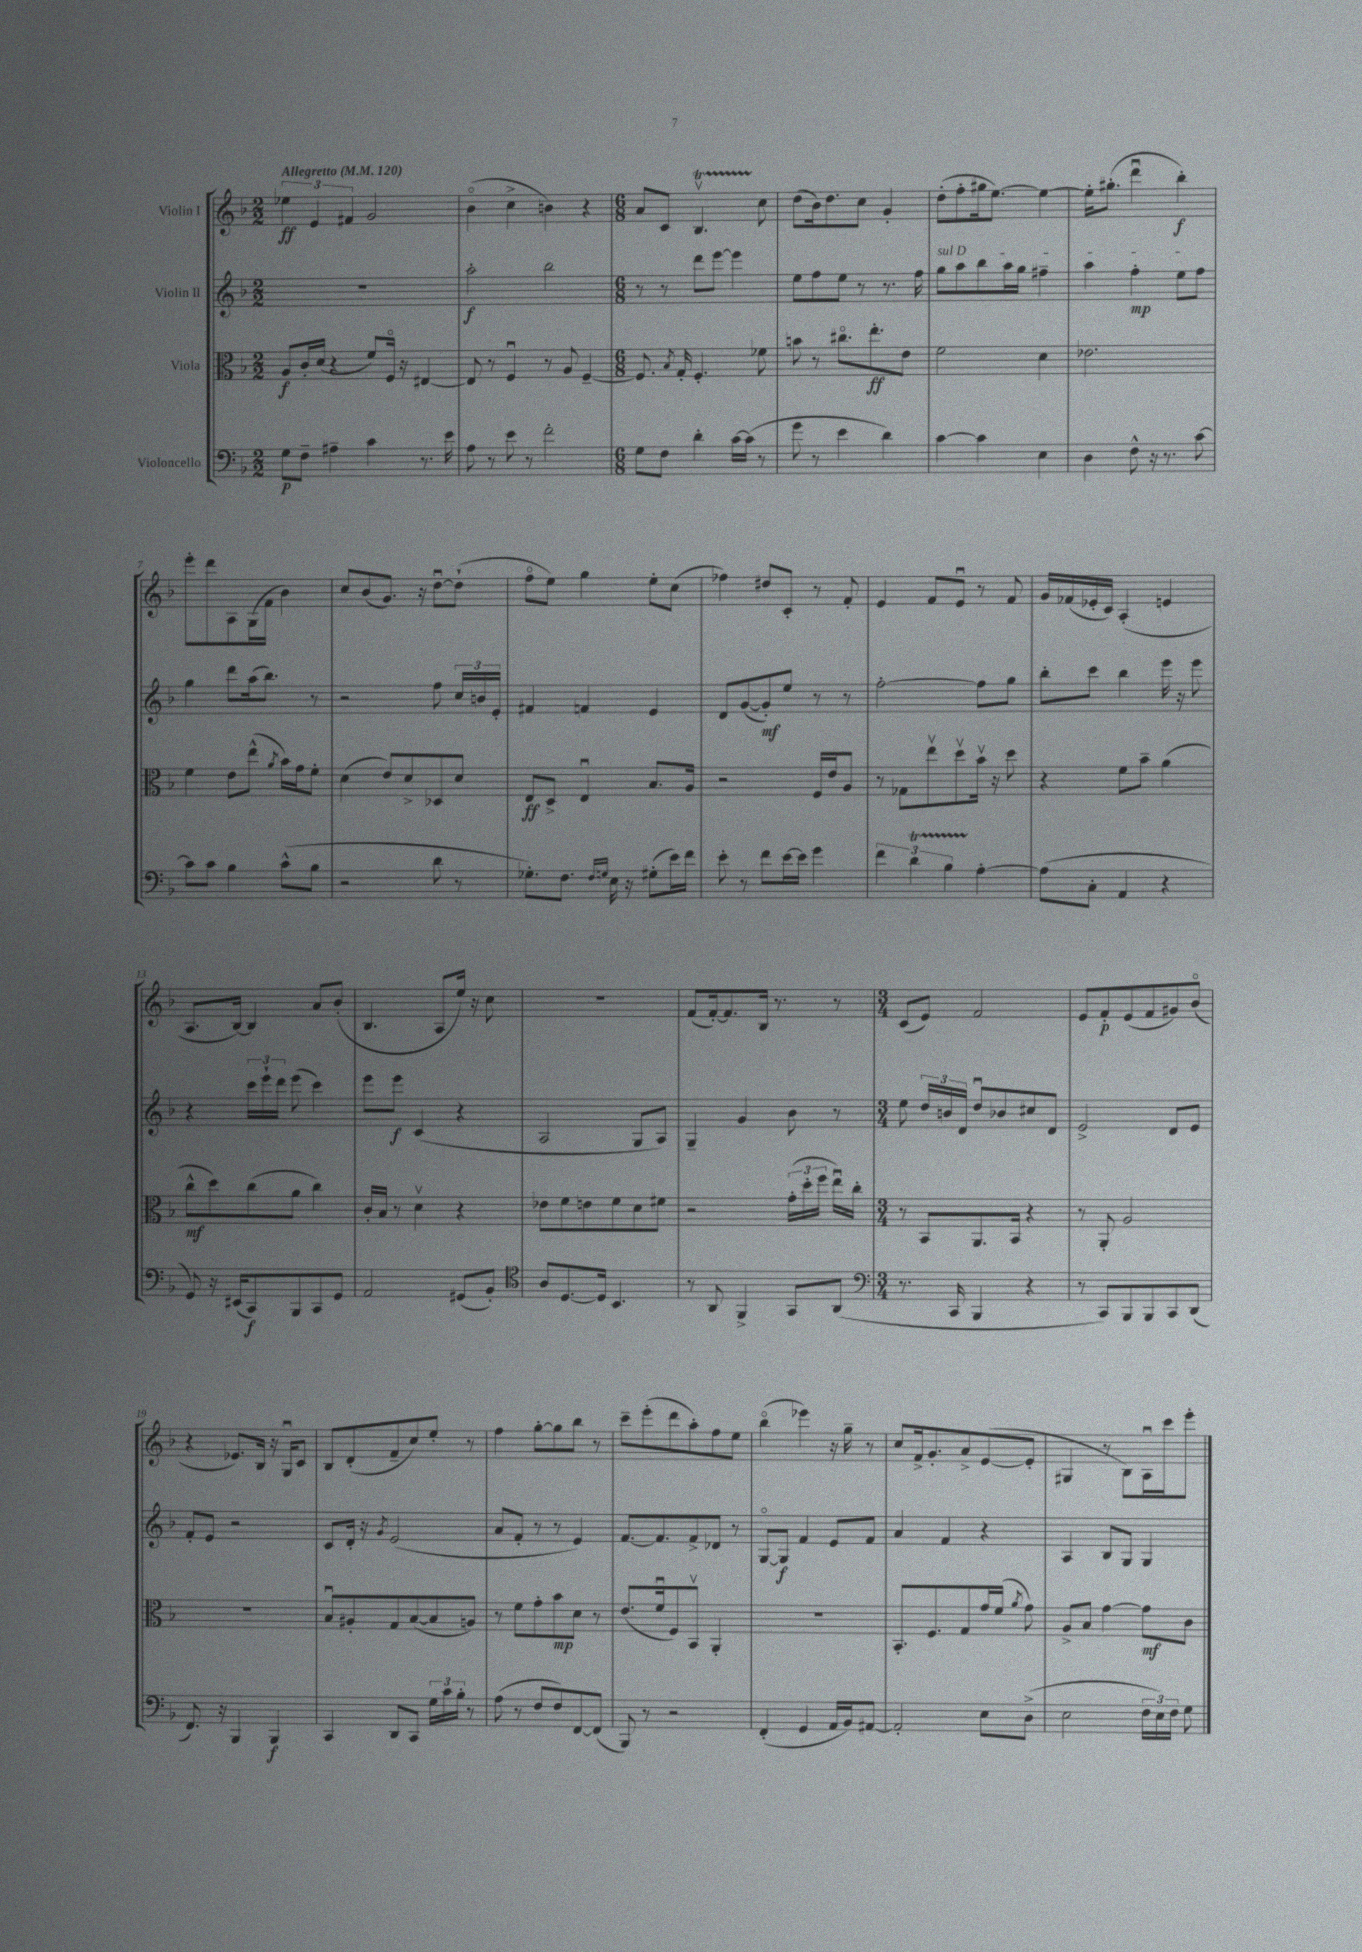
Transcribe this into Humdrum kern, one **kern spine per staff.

**kern	**kern	**kern	**kern
*staff4	*staff3	*staff2	*staff1
*clefF4	*clefC3	*clefG2	*clefG2
*k[b-]	*k[b-]	*k[b-]	*k[b-]
*M2/2	*M2/2	*M2/2	*M2/2
*MM120	*MM120	*MM120	*MM120
8G\L	8A/L	1r	6ee-\
8F~\J	16c'/L	.	.
.	.	.	6e/
.	(16d/JJ	.	.
4A#~\	4r	.	.
.	.	.	6f#/
4c\	8f/L)	.	2g/
.	16Fo/Jk	.	.
.	16r	.	.
8.r	[4E#/	.	.
16e\	.	.	.
=	=	=	=
8A\	8E#/]	2aa'\	(4b-o\
8r	8r	.	.
8e\	4Fu/	.	4cc^\
8r	.	.	.
2f'\	8r	2bb-\	4b\)
.	8A/	.	.
.	[4F~/	.	4r
=	=	=	=
*M6/8	*M6/8	*M6/8	*M6/8
8G\L	8.F/]	8r	8a/L
8F\J	.	8r	8c/J
.	8qB-/	.	.
.	16G'/	.	.
4d'\	4.F'/	8ddd\L	4.B-v/
.	.	[8eee\J	.
[16c\LL	.	4eee\]	.
(16c\]JJ	.	.	.
8r	8f-\	.	8cc\
=	=	=	=
8g\	8b\	8ee\L	(8dd\L
8r	8r	8ff\	16b-\k)
.	.	.	8.dd\
4e\	8.cc#o\L	8ee\J	.
.	.	8r	8cc\J
.	8.ee'\	.	.
4d\)	.	8.r	4g'/
.	8e\J	.	.
.	.	16ff\	.
=	=	=	=
[4c\	2f\	8gg\L	(8dd'\L
.	.	8aa\	8ff'\
4c\]	.	8bb-\	16gg#\k
.	.	.	[8.ee\J)
.	.	16aa\L	.
.	.	16gg\JJ	.
4E\	4d\	4ff#~\	4ee\_
=	=	=	=
4D\	2.e-\	4aa\	16ee'\]LK
.	.	.	(8.gg#'\J
8F^^\	.	4ff'\	4dddu\
16r	.	.	.
8.r	.	.	.
.	.	8ee\L	4bb-'\)
[8c\	.	8ff\J	.
=	=	=	=
8c\]L	4f\	4gg\	8eee'\L
8c\J	.	.	8ddd\
4B-\	8e\L	8ddd\L	8A\
.	(8ee^^\J	(16aa\k	(16G\L
.	.	8.bb-\J)	16f\JJ
.	8qa/	.	.
(8c^^\L	16b-\LL)	.	4b-\)
.	16g\J	.	.
8B-\J	8f'\J	8r	.
=	=	=	=
2r	(4d\	2r	8cc/L
.	.	.	(8b-/
.	8e/L)	.	8.g/J)
.	8d^/	.	.
.	.	.	16r
8d\	8D-/	8ff\	[8ddu\L
8r	8d/J	24cc/LL	(8dd`\]J
.	.	24b/	.
.	.	24e'/JJ	.
=	=	=	=
8.G-'\L)	8E/L	4f#/	8ffo\L
.	8D^/J	.	8ee\J)
8.F\J	.	.	.
.	4Eu/	4f/	4gg\
16qqF/LL	.	.	.
16qqG/JJ	.	.	.
16E\	.	.	.
16r	.	.	.
(8G#'\L	8.B-/L	4e/	8ee'\L
16e\L)	.	.	(8cc\J
16f\JJ	16A/Jk	.	.
=	=	=	=
8e'\	2r	8d/L	4ff-\)
8r	.	([8g/	.
8f\L	.	8g'/])	8dd#/L
[16e\L	.	8ee/J	8c'/J
16e\]JJ	.	.	.
4g\	16F/LL	8r	8r
.	16e/J	.	.
.	8A/J	8r	8f'/
=	=	=	=
6f\	8r	[2ff'\	4e/
.	8G-\L	.	.
6d\	.	.	.
.	8eev\	.	8f/L
6B-\	.	.	.
.	8ddv\	.	8eu/J
[4A'\	16b-v\Jk	8ff\]L	8r
.	16r	.	.
.	8dd\	8gg\J	8f/
=	=	=	=
(8A\]L	4r	8bb-'\L	16g/LL
.	.	.	(16f-/
8C'\J	.	8ccc\J	16e-'/
.	.	.	16c/JJ)
4AA/	8f\L	4bb-\	(4A'/
.	8b-~\J	.	.
4r	(4a\	16eee\	4e/
.	.	16r	.
.	.	8eee\	.
=	=	=	=
8GG/)	8cc^^\L	4r	8.A/L
16r	8dd\)	.	.
(16EE#/LK	.	.	[16B-/Jk)
8CC/)	(8cc\	24ccc\LL	4B-/]
.	.	24eee`\	.
.	.	24ddd\JJ	.
8BBB-/	8a\J	(8eee\	.
8CC/	4cc\)	4ccc\)	8a/L
8GG/J	.	.	(8b-'/J
=	=	=	=
2AA/	16c'/LL	8eee\L	4.B-/
.	16B-/JJ	.	.
.	8r	8eee\J	.
.	4dv\	(4c/	.
.	.	.	8A/L
(8GG#/L	4r	4r	16ee/Jk)
.	.	.	16r
8BB-'/J)	.	.	8cc\
=	=	=	=
*clefC4	*	*	*
8A/L	8e-\L	2A/	2.r
[8.D/	8f\	.	.
.	8e\	.	.
16D/]Jk	.	.	.
4.BB-/	8f\	.	.
.	8d\	8G/L	.
.	8f#\J	8A/J)	.
=	=	=	=
8r	2r	4G~/	(8f/L
8AA/	.	.	[16f'/k)
.	.	.	8.f/]
4FF^/	.	4g/	.
.	.	.	16B-/Jk
.	.	.	8.r
8GG/L	(24g'\LL	8b-\	.
.	24dd'\	.	.
.	24ff\JJ	.	.
(8AA/J	16eeu\LL)	8r	8r
.	16cc'\JJ	.	.
=	=	=	=
*clefF4	*	*	*
*M3/4	*M3/4	*M3/4	*M3/4
8.r	8r	8ee\	(8c/L
.	8BB-/L	24dd/LL	8e/J)
.	.	24b/	.
16CC/	.	.	.
.	.	24d/JJ	.
4BBB-/	8.AA/	8ddu/L	2f/
.	.	8b-/	.
.	16BB-/Jk	.	.
4r	4r	8cc#/	.
.	.	8d/J	.
=	=	=	=
8r	8r	2e^/	8e/L
8CC/L)	8AA'/	.	8f'/
8BBB-/	2A/	.	(8e/
8BBB-/	.	.	8f/
8CC/	.	8d/L	8g#/)
(8DD/J	.	8e/J	(8b-o/J
=	=	=	=
8.FF/)	2.r	8f'/L	4r
.	.	8e/J	.
16r	.	.	.
4BBB-/	.	2r	8.e-/L)
.	.	.	16B-/Jk
4BBB-/	.	.	16r
.	.	.	16Gu/LK
.	.	.	8c/J
=	=	=	=
4CC/	8B-u/L	8c/L	8B-/L
.	8A#'/	16d'/Jk	(8d'/
.	.	16r	.
.	.	8qg/	.
8DD/L	8G/	(2e/	8f~/
8CC/J	([8B-/	.	8cc/)
24G\LL	8B-/]	.	8ee'/J
24c\	.	.	.
24B-'\JJ	.	.	.
8r	8A/J)	.	8r
=	=	=	=
(8A\	8r	8a/L	4ff\
8r	8f\L	8f'/J	.
8F/L	8g'\	8r	[8gg'\L
8F/)	8b-\	8r	8gg\]
[8FF/	8d\J	4e/)	8bb-\J
(8FF/]J	8r	.	8r
=	=	=	=
8BBB-/)	(8.e/L	[8.f/L	8ccc~\L
8r	.	.	(8eee'\
.	16fu/k	8.f/]	.
2r	8F/)	.	8ddd\
.	8BB-v/J	8f^/	8aa'\)
.	4AA'/	8d-/J	8ff\
.	.	8r	8ee\J
=	=	=	=
(4FF'/	2.r	[8Go/L	(4bb-o\
.	.	8G/]J	.
4GG/	.	4f/	4eee-\)
16AA/LL	.	8e/L	16r
16BB-/J)	.	.	16gg~\
[8AA#/J	.	8f/J	8r
=	=	=	=
2AA#'/]	8.BB-'/L	4a/	8cc/L
.	.	.	16f^/k
.	8.F/	.	8.g'/
.	.	4f/	.
.	8G/	.	8a^/
8E\L	16g/L	4r	([8e/
.	(16f/JJ	.	.
.	8qa/	.	.
(8D^\J	8g\)	.	8e'/]J
=	=	=	=
2E\	8A^/L	4A/	4G#/
.	8B-/J	.	.
.	[4g\	8B-/L	8r
.	.	8G/J	8B-\L)
24F\LL	8g\]L	4G/	16Au\L
24E\)	.	.	.
.	.	.	16ccc\J
24F\JJ	.	.	.
8G\	8c\J	.	8eee'\J
==	==	==	==
*-	*-	*-	*-
